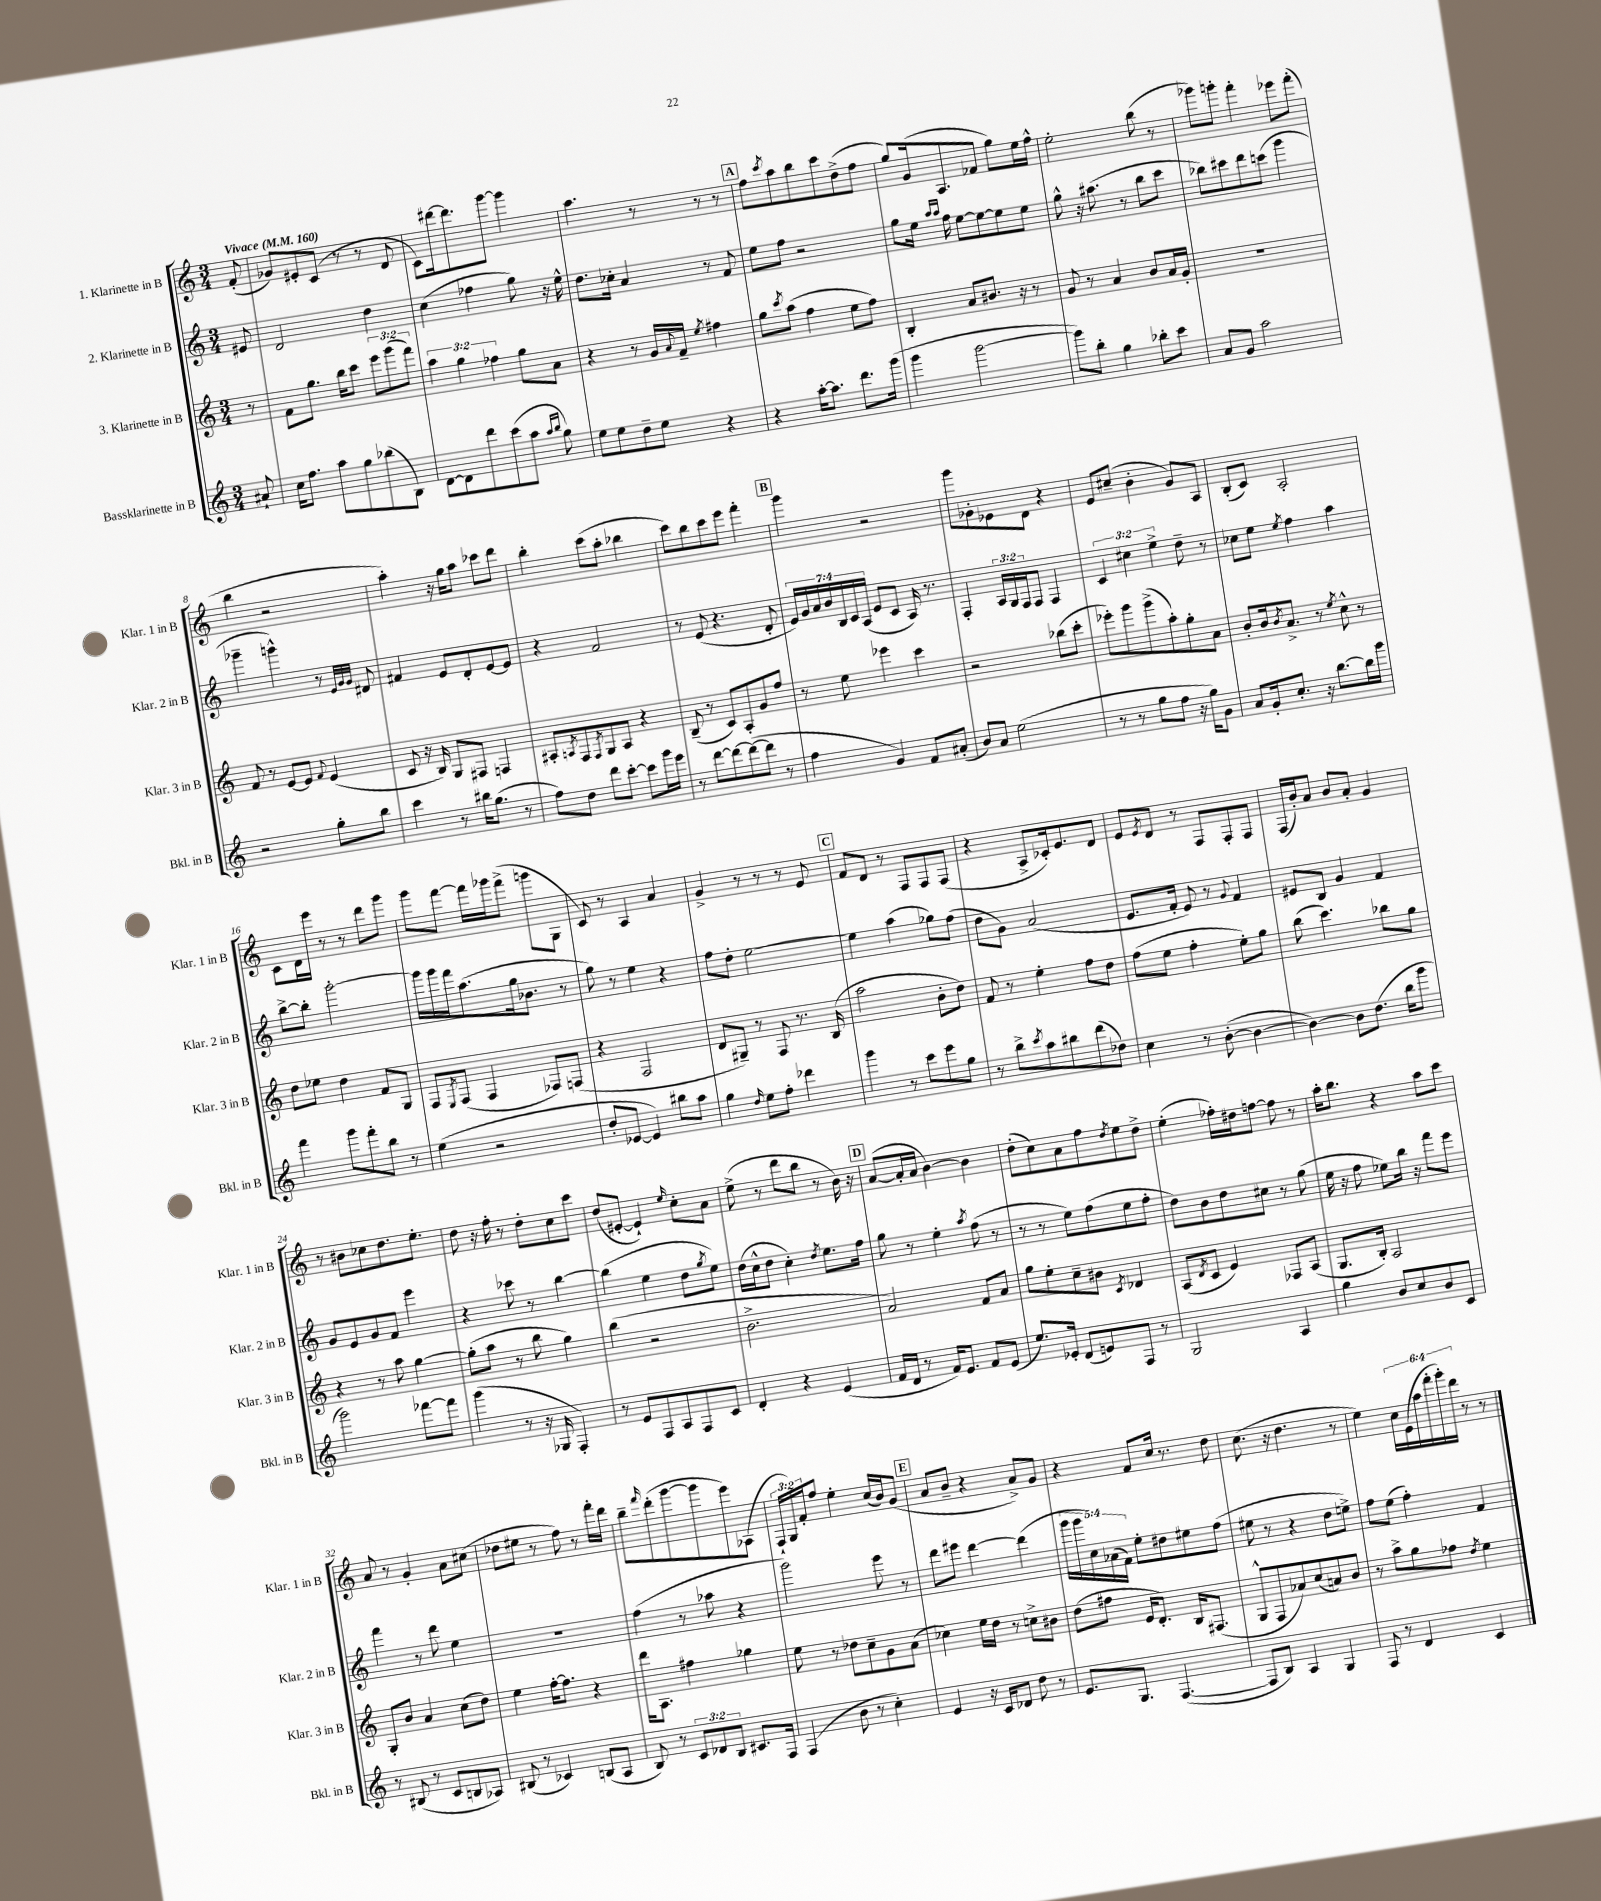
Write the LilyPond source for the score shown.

<<
\new StaffGroup <<
\new Staff = "s0" \with { instrumentName = "1. Klarinette in B" shortInstrumentName = "Klar. 1 in B" } {
    \clef treble \key c \major \numericTimeSignature \time 3/4 \override Staff.TupletNumber.text = #tuplet-number::calc-fraction-text \partial 8 \tempo "Vivace" 4 = 160
    f'8-.( |
    ges'8) eis'8-. c'8( r8 r8 d'8 |
    c'8) dis'''16~ dis'''8. g'''8~ g'''4 |
    a''4. r8 r8 r8 |
    \mark \markup { \box "A" } f''8 \acciaccatura { c'''8 } a''8 b''8 c'''8 d''8->( f''8 |
    g''8) g'16( a8. fes'8 g''8) e''16 f''16-^ |
    e''2-. b''8( r8 |
    ges'''8) g'''8-. f'''4-. ees'''8 f'''8-.( |
    b''4 r2 |
    a''4-.) r16 g''16 a''8 ces'''8 d'''8 |
    b''4-. c'''8( a''8-. bes''4 |
    c'''8) b''8 c'''8 e'''8 f'''4-. |
    \mark \markup { \box "B" } g'''4 r2 |
    g'''8 ges'8-. ees'8 d'8 r4 |
    e'8 cis''8--( b'4-. g'8) a8 |
    b8-.( c'8) a2-. |
    c'8 d'16 e'''16 r8 r8 d'''8 g'''8 |
    g'''8 f'''8~ f'''16 ges'''16 f'''8->( g'''8 g8 |
    c'8) r8 a4 a'4 |
    g'4-> r8 r8 r8 e'8 |
    \mark \markup { \box "C" } f'8 d'8 r8 f8 f8 f8( |
    r4 a8-> ces'16-.) e'8. d'8 |
    e'8 \acciaccatura { e'8 } d'8 r8 f8 f8-. f8 |
    f16( b'16-.) a'8 b'8 a'8-. g'4 |
    r8 bis'8 ces''8 d''8. e''8.-. |
    d''8 r16 f''16-. r8 d''8-. c''8 c'''8 |
    d''8( eis'8~-. eis'4-!) \grace { e''16 } c''8-. a'8 |
    e''8->( r8 d'''8 b''8 r8 b'16) r16 |
    \mark \markup { \box "D" } a'8~( a'16-. a'16 b'4~) b'4 |
    d''8-.( c''8) a'8 f''8 \acciaccatura { d''8 } e''8 d''8-> |
    e''4-.( fes''16-.) dis''16 f''8~ f''8 r8 |
    a''16-. b''8. r4 a''8 c'''8 |
    a'8 r8 g'4-. a'8 cis''8( |
    des''8 eis''8 r8 f''8) r8 f'''16-. d'''16 |
    b''8-- \grace { f'''16 } d'''8-.( g'''8~ g'''8 e'''8) aes8( |
    \tuplet 3/2 { f16-! g16) f'16-. } f''8 e''4-. c''16( b'16) g'8( |
    \mark \markup { \box "E" } a'8 b'8-- r4 a'8->) g'8 |
    r4 f'8 c''16 r8. d''8 |
    c''8.( r16 d''4. r8 |
    e''4) \tuplet 6/4 { c''16 e'16( a''16 f'''16-. g'''16-.) d'''16 } r8 r8 \bar "|." |
}
\new Staff = "s1" \with { instrumentName = "2. Klarinette in B" shortInstrumentName = "Klar. 2 in B" } {
    \clef treble \key c \major \numericTimeSignature \time 3/4 \override Staff.TupletNumber.text = #tuplet-number::calc-fraction-text \partial 8
    eis'8 |
    d'2 d''4 |
    c''4( fes''4 g''8) r16 e''16-^ |
    d''8. ces''16-. a'4 r8 f'8 |
    \mark \markup { \box "A" } e''8 f''8 r2 |
    g''8 e''16 \grace { a''16 a''16 } f''16 e''8~ e''8~ e''8 e''8 |
    g''8-^ r16 ais''8.( r8 b''8 c'''8 |
    bes''8) cis'''8 d'''8 c'''8( g'''4 |
    ges'''4-- g'''4-^) r8 \grace { e'32 g'32 g'32 } dis'8 |
    fis'4 e'8 d'8-. e'8~ e'8 |
    r4 f'2 |
    r8 e'8( r4. d'8-. |
    \mark \markup { \box "B" } \tuplet 7/4 { e'16) g'16 a'16 b'16 b16 c'16 a16( } e'8 c'8 a16) r8. |
    f4-. \tuplet 3/2 { a16 g16 f16 } f8 f4 |
    \tuplet 3/2 { c'4 cis''4 e''4-> } d''8-- r8 |
    ces''8 e''8 \acciaccatura { e''8 } f''4 a''4 |
    b''8~-> b''8-. g'''2~-. |
    g'''16 g'''16 f'''16 a''8.( g''16 bes'8. r8 |
    g''8) r8 e''4 r4 |
    f''8 d''8-. e''2~ |
    \mark \markup { \box "C" } e''4 a''4( ges''8) f''8( |
    d''8 g'8) a'2( |
    e'8. f'16-. e'8) r8 \appoggiatura { g'8 } f'4 |
    eis'8 b8 g'4 f'4 |
    g'8 e'8 g'8 f'8 e'''4 |
    r4 ces'''8 r8 b''4~ |
    b''4( e''4 d''8 \acciaccatura { g''8 } e''8) |
    d''16( c''16-^ d''8 c''4-.) \acciaccatura { d''8 } e''8. f''16 |
    \mark \markup { \box "D" } g''8 r8 e''4-. \acciaccatura { a''8 } f''8( r8 |
    r8 r8 e''8) f''8( e''8 f''8-. |
    d''8) b'8 d''8 cis''8 r8 g''8( |
    e''16 r16 f''8 ees''8) b''16 r16 f'''8 e'''8 |
    f'''4 r8 d'''8 e''4 |
    R2. |
    f''4( r8 aes''8 r4 |
    g'''2) e'''8 r8 |
    \mark \markup { \box "E" } d'''8 eis'''8 d'''4~ d'''4( |
    \tuplet 5/4 { g'''16 g'''16 c''16) aes'16( f'16) } e''8-. dis''8 eis''8 f''8( |
    eis''8 r8 r4 d''8 e''8->) |
    f''8 e''8( f''4-.) f'4 \bar "|." |
}
\new Staff = "s2" \with { instrumentName = "3. Klarinette in B" shortInstrumentName = "Klar. 3 in B" } {
    \clef treble \key c \major \numericTimeSignature \time 3/4 \override Staff.TupletNumber.text = #tuplet-number::calc-fraction-text \partial 8
    r8 |
    f'8 g''8. b''16 c'''8 \tuplet 3/2 { e'''8 g'''8( f'''8) } |
    \tuplet 3/2 { a''4 g''4 fes''4 } g''8 a'8 |
    r4 r8 g'16 \appoggiatura { a'8 } f'16-- \acciaccatura { e''8 } fis''4 |
    \mark \markup { \box "A" } g''8 \acciaccatura { c'''8 } a''8( f''4 e''8 f''8) |
    b4-. a'8 bis'8. r16 r8 |
    g'8 r8 a'4 b'8 a'16 g'16-. |
    R2. |
    f'8 r8 e'8~ e'8 \appoggiatura { f'8 } e'4( |
    c'8 r16 b16) g8 fis8 f4 |
    ais8-. \acciaccatura { a8 } f8 \acciaccatura { f8 } g8 a8 r4 |
    b8--( r8 c'8) a8-. g'8 f''8 |
    \mark \markup { \box "B" } r8 e''8 ees'''4 c'''4 |
    r2 bes''8( c'''8-. |
    ees'''8-.) g'''8 g'''8->( a''8-.) g''8-. a'8 |
    b'8-. b'16 \acciaccatura { b'8 } a'8.-> r8 \acciaccatura { e''8 } c''8-^ r8 |
    d''8 ees''8 d''4 f'8 g8 |
    f8 \acciaccatura { e8 } f8( f4 fes8) f8( |
    r4 f2 |
    d'8 gis8--) r8 f8 r8. b16( |
    \mark \markup { \box "C" } a''2 b'8-. d''8) |
    f'8 r8 e''4-. f''8 d''8 |
    f''8( e''8 f''4-. e''8-.) g''8 |
    b''8( c'''4.) bes''8 g''8 |
    r4 r8 a''8 g''4~ |
    g''8-.( a''8 r8 b''8 g''4) |
    b''4( r2 |
    b'2.-> |
    \mark \markup { \box "D" } a'2) f'8 a'8 |
    g''8 e''8-. c''8-- bis'8 \acciaccatura { c'8 } des'4 |
    a8( \acciaccatura { d'8 } c'8 e'4) fes8 a8( |
    g8. b16-.) a2 |
    g8-. b'8 a'4 c''8( d''8) |
    e''4 f''16~-. f''8. r4 |
    d'''16 a8. fis''4 ges''4 |
    e''8 r8 des''8 c''8-- g'8 a'8( |
    \mark \markup { \box "E" } ces''4) e''16 d''16 r8 c''8-> bis'8 |
    d''8( fis''8 e'16 d'8.-.) b16 fis8.( |
    g8-^ f8 aes'8) c''8( a'8) b'8 |
    r8 a''8-> g''8 fes''8 \acciaccatura { d''8 } e''4 \bar "|." |
}
\new Staff = "s3" \with { instrumentName = "Bassklarinette in B" shortInstrumentName = "Bkl. in B" } {
    \clef treble \key c \major \numericTimeSignature \time 3/4 \override Staff.TupletNumber.text = #tuplet-number::calc-fraction-text \partial 8
    ais'8-! |
    c''16 f''8. a''8 g''8 bes''8( b8) |
    d'8~ d'8 d'''8 c'''8( a''8 \grace { a''16 b''16 } g''8) |
    e''8 e''8 d''8-- e''8 r4 |
    \mark \markup { \box "A" } r4 a''16~-. a''8. d'''8. g'''16( |
    g'''4 g'''2~ |
    g'''8) b''8-. g''4 bes''8-. c'''8 |
    a'8 g'8 a''2 |
    r2 g''8-. b''8 |
    c'''4 r8 bis''16 g''8.( r8 |
    f''8) d''8 d'''8 c'''8~-. c'''8 g'''16 e'''16 |
    r8 d'''8~ d'''8~ d'''8~( d'''8 r8 |
    \mark \markup { \box "B" } f''4 g'4) f'8 ais'8-.( |
    b'8) a'8 e''2( |
    r8 r8 g''8 f''8 r16 g''16) g'8 |
    a'8 g'16-. c''8.-. r16 b''8.~ b''16 g'''16 |
    f'''4 g'''8 f'''8-. b''8 r8 |
    e''4( r2 |
    d''8-. ees'8~ ees'4) bis''8 a''8 |
    g''4 \grace { d''16 } e''8 f''8-. des'''4 |
    \mark \markup { \box "C" } g'''4 r8 c'''8 e'''8 g''8 |
    r8 b''8-> \acciaccatura { c'''8 } a''8 bis''8 d'''8( des''8) |
    c''4 r8 b'8~-.( b'4~ |
    b'4~) b'8 d''8.( b''16 g'''8 |
    g'''2) fes'''8~ fes'''8 |
    g'''4( r8 r16 ges16 f4-.) |
    r8 e'8 f8 a8 f8 c'8 |
    d'4-. r4 e'4( |
    \mark \markup { \box "D" } f'16 d'16 r8 f'16) e'8. f'8 e'8( |
    e''8.) ees'16-. d'8( e'8) f8 r8 |
    g2 a4 |
    g''4 b'8 c''8 b'8 c'8 |
    r8 bis8( r8 c'8 b8 aes8) |
    bis8( r8 ces'4) b8( a8 |
    b8) r8 \tuplet 3/2 { c'8 des'8 b8 } cis'8. f16 |
    f4( b'8 r8 c''4-.) |
    \mark \markup { \box "E" } e'4 r16 c'16 des'8 d''8 r8 |
    e'8. g8. f4.~( |
    f8 b8) a4 g4 |
    f8 r8 d'4 c'4 \bar "|." |
}
>>
>>
